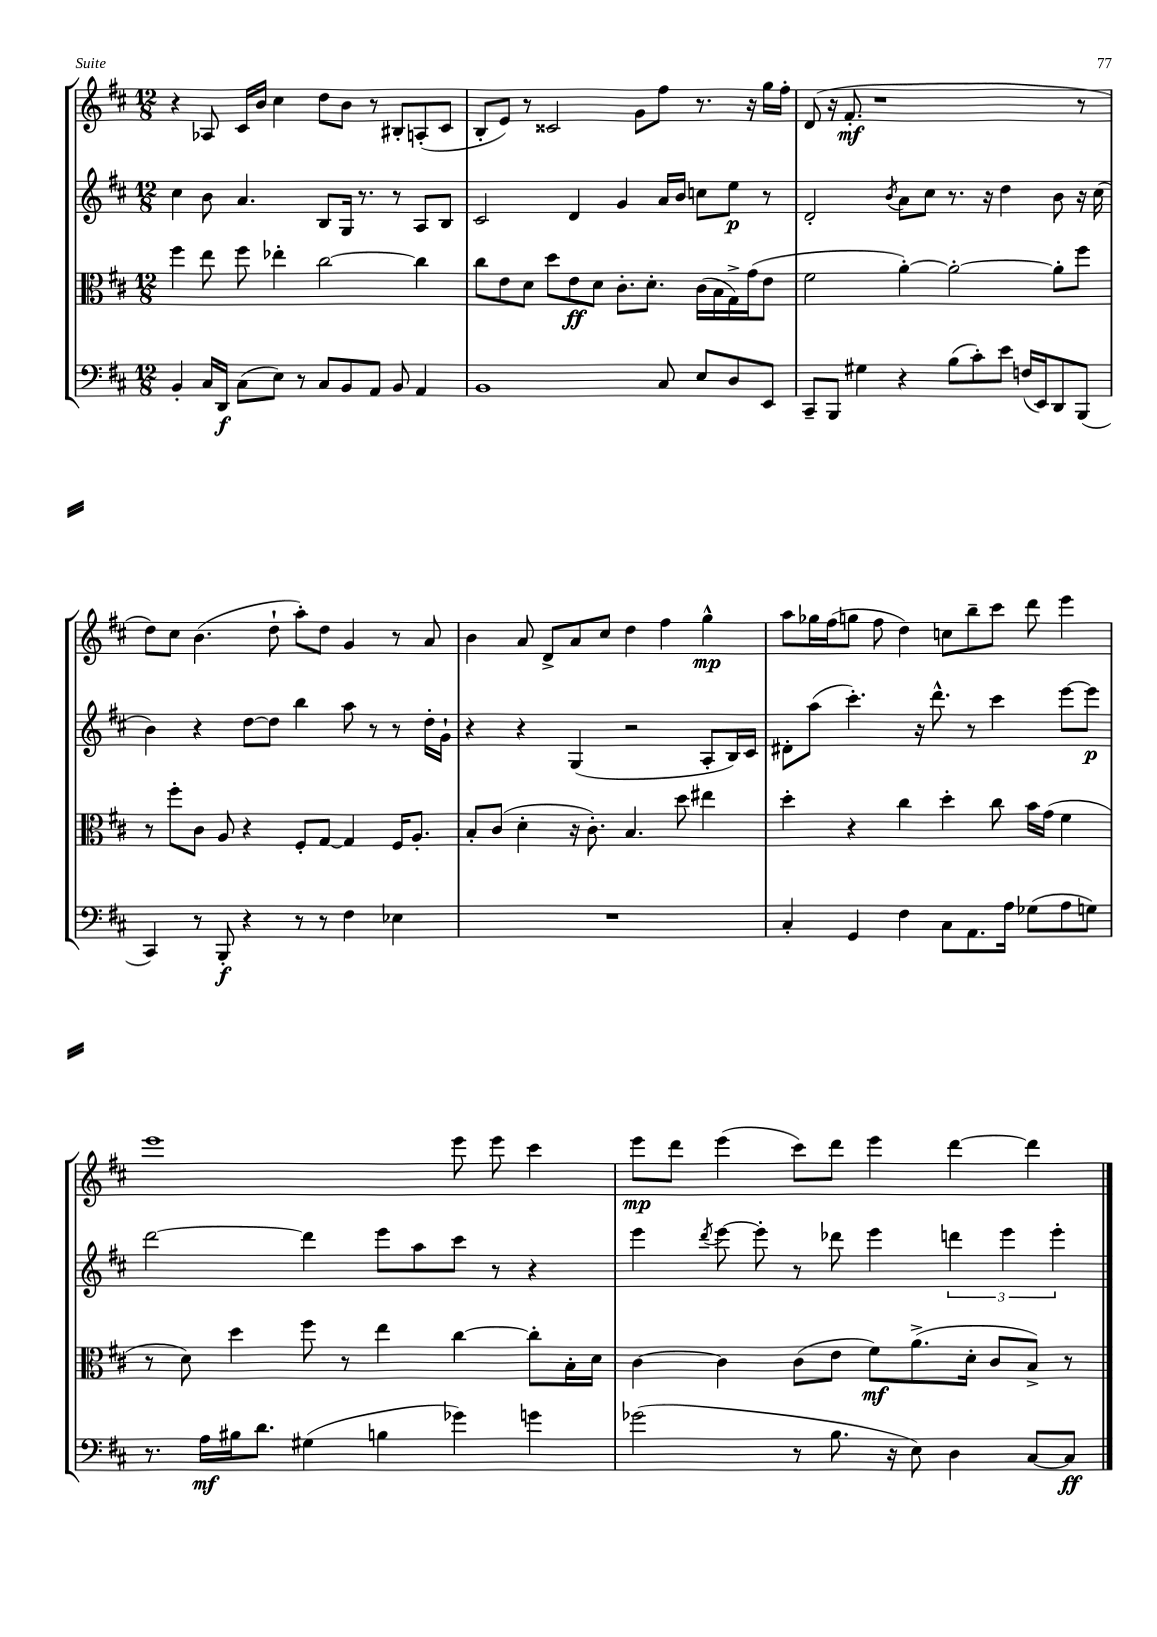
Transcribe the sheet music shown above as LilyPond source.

<<
\new StaffGroup <<
\new Staff = "s0" {
    \clef treble \key d \major \numericTimeSignature \time 12/8
    r4 aes8 cis'16 b'16 cis''4 d''8 b'8 r8 bis8-. a8-.( cis'8 |
    b8-. e'8) r8 cisis'2 g'8 fis''8 r8. r16 g''16 fis''16-. |
    d'8( r16 fis'8.-.\mf r1 r8 |
    d''8) cis''8 b'4.( d''8-! a''8-.) d''8 g'4 r8 a'8 |
    b'4 a'8 d'8-> a'8 cis''8 d''4 fis''4 g''4-^\mp |
    a''8 ges''16 fis''16( g''8 fis''8 d''4) c''8 b''8-- cis'''8 d'''8 e'''4 |
    e'''1 e'''8 e'''8 cis'''4 |
    e'''8\mp d'''8 e'''4( cis'''8) d'''8 e'''4 d'''4~ d'''4 \bar "|." |
}
\new Staff = "s1" {
    \clef treble \key d \major \numericTimeSignature \time 12/8
    cis''4 b'8 a'4. b8 g16 r8. r8 a8 b8 |
    cis'2 d'4 g'4 a'16 b'16 c''8 e''8\p r8 |
    d'2-. \acciaccatura { b'8 } a'8 cis''8 r8. r16 d''4 b'8 r16 cis''16( |
    b'4) r4 d''8~ d''8 b''4 a''8 r8 r8 d''16-. g'16-! |
    r4 r4 g4( r2 a8-. b16) cis'16 |
    dis'8-. a''8( cis'''4.-.) r16 d'''8.-^ r8 cis'''4 e'''8~ e'''8\p |
    d'''2~ d'''4 e'''8 a''8 cis'''8 r8 r4 |
    e'''4 \acciaccatura { d'''8 } e'''8~ e'''8-. r8 des'''8 e'''4 \tuplet 3/2 { d'''4 e'''4 e'''4-. } \bar "|." |
}
\new Staff = "s2" {
    \clef alto \key d \major \numericTimeSignature \time 12/8
    fis''4 e''8 fis''8 ees''4-. cis''2~ cis''4 |
    cis''8 e'8 d'8 d''8 e'8\ff d'8 cis'8.-. d'8.-. cis'16( b16 g16->) g'16( e'8 |
    fis'2 a'4~-.) a'2~-. a'8-. fis''8 |
    r8 fis''8-. cis'8 a8 r4 fis8-. g8~ g4 fis16 a8.-. |
    b8-. cis'8( d'4-. r16 cis'8.-.) b4. d''8 eis''4 |
    d''4-. r4 cis''4 d''4-. cis''8 b'16 g'16( fis'4 |
    r8 d'8) d''4 fis''8 r8 e''4 cis''4~ cis''8-. b16-. d'16 |
    cis'4~ cis'4 cis'8( e'8 fis'8\mf) a'8.->( d'16-. cis'8 b8->) r8 \bar "|." |
}
\new Staff = "s3" {
    \clef bass \key d \major \numericTimeSignature \time 12/8
    b,4-. cis16 d,16\f cis8( e8) r8 cis8 b,8 a,8 b,8 a,4 |
    b,1 cis8 e8 d8 e,8 |
    cis,8-- b,,8 gis4 r4 b8( cis'8-.) e'8 f16( e,16) d,8 b,,8( |
    cis,4) r8 b,,8-.\f r4 r8 r8 fis4 ees4 |
    R1. |
    cis4-. g,4 fis4 cis8 a,8. a16 ges8( a8 g8) |
    r8. a16\mf bis16 d'8. gis4( b4 ges'4) g'4 |
    ges'2( r8 b8. r16 e8) d4 cis8~ cis8\ff \bar "|." |
}
>>
>>
\layout { \context { \Score \remove "Bar_number_engraver" } }
